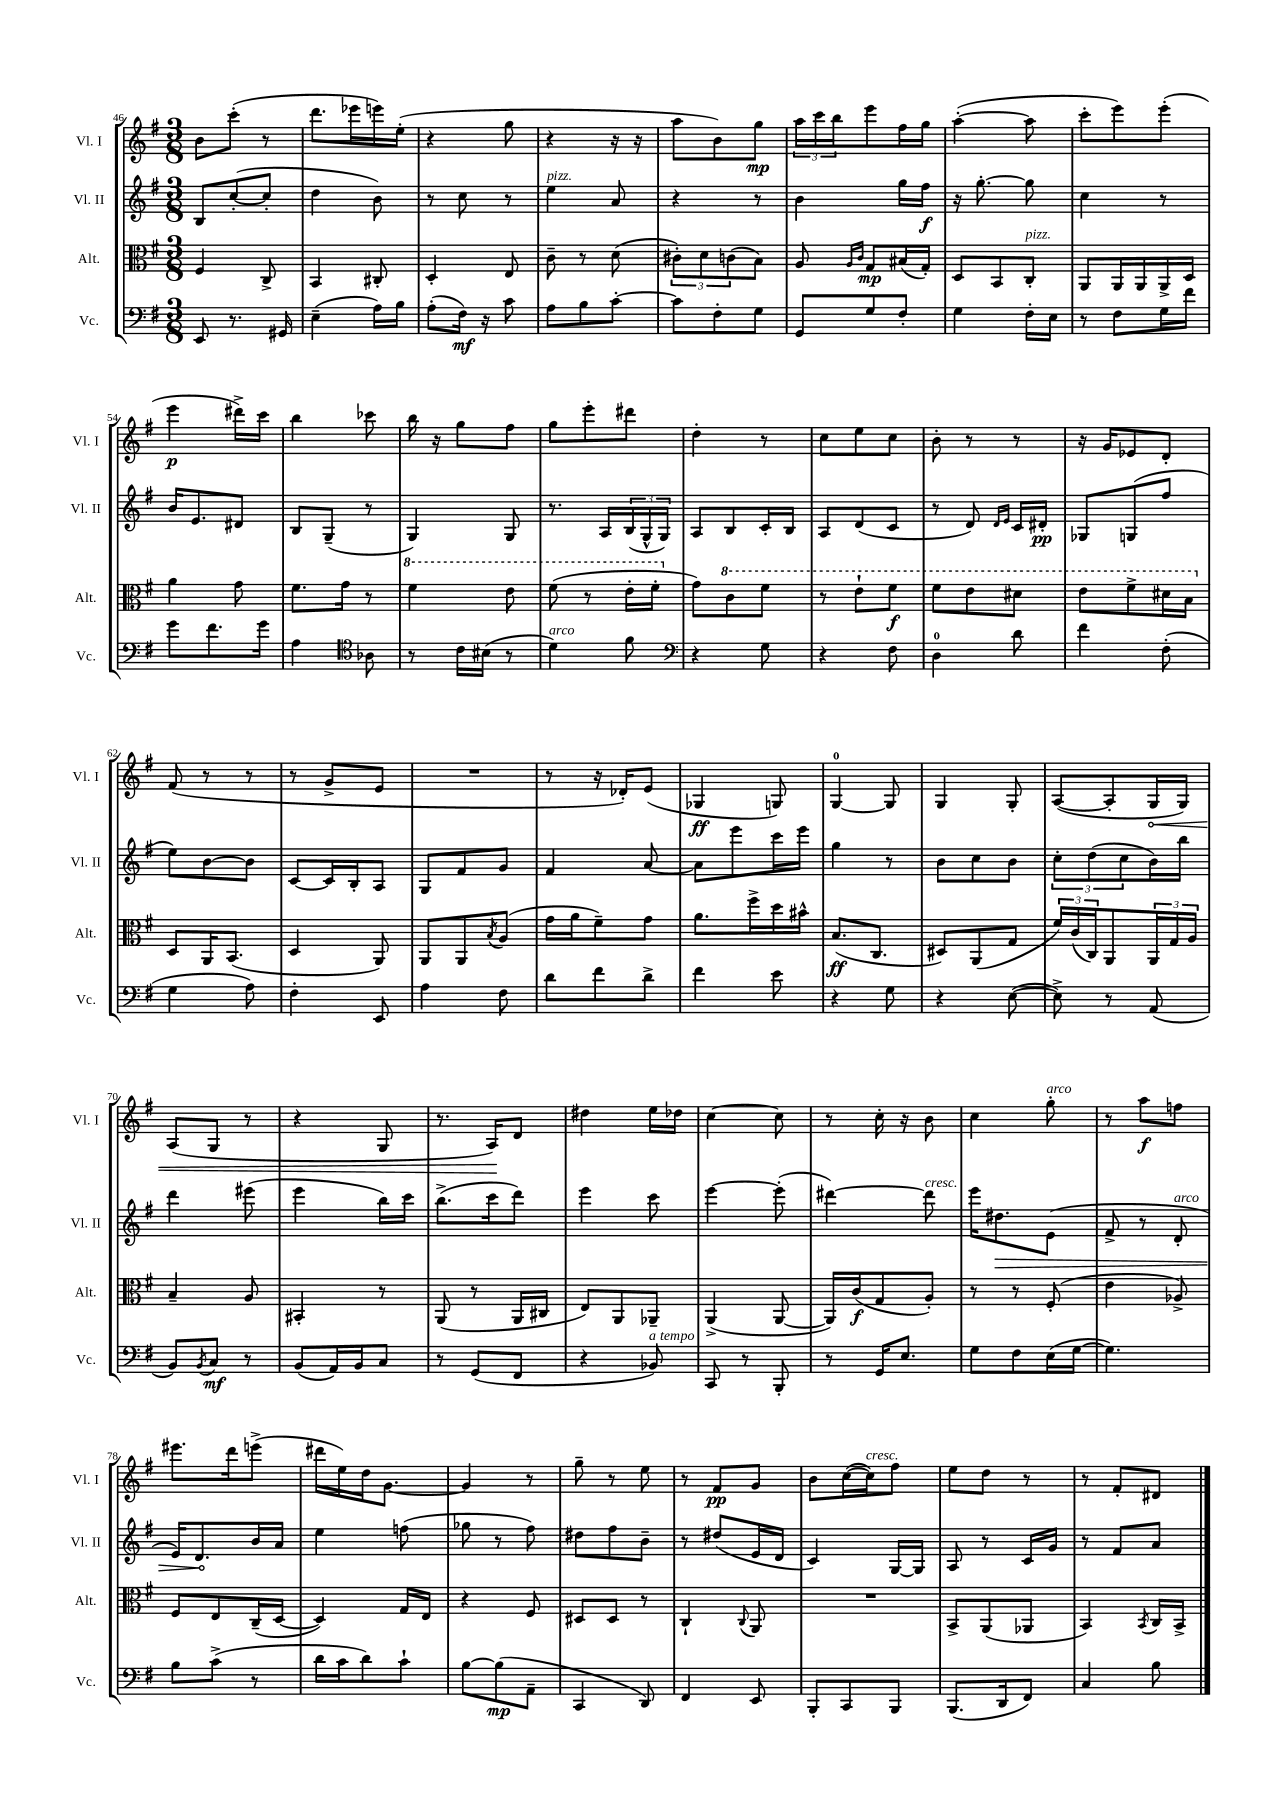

**kern	**dynam	**kern	**dynam	**kern	**dynam	**kern	**dynam
*part4	*part4	*part3	*part3	*part2	*part2	*part1	*part1
*staff4	*staff4	*staff3	*staff3	*staff2	*staff2	*staff1	*staff1
*I"Vc.	*	*I"Alt.	*	*I"Vl. II	*	*I"Vl. I	*
*I'Vc.	*	*I'Alt.	*	*I'Vl. II	*	*I'Vl. I	*
*clefF4	*	*clefC3	*	*clefG2	*	*clefG2	*
*k[f#]	*	*k[f#]	*	*k[f#]	*	*k[f#]	*
*M3/8	*	*M3/8	*	*M3/8	*	*M3/8	*
=46	=46	=46	=46	=46	=46	=46	=46
8EE/	.	4F#/	.	8B/L	.	8b\L	.
8.r	.	.	.	([8cc'/	.	(8ccc'\J	.
.	.	8C^/	.	8cc'/J]	.	8r	.
16GG#X/	.	.	.	.	.	.	.
=47	=47	=47	=47	=47	=47	=47	=47
(4E~\	.	4BB/	.	4dd\	.	8.ddd\L	.
.	.	.	.	.	.	16eee-X\L	.
16A\LL)	.	8C#X'/	.	8b\)	.	16eeen\)	.
16B\JJ	.	.	.	.	.	(16ee'\JJ	.
=48	=48	=48	=48	=48	=48	=48	=48
(8A'\L	.	4D'/	.	8r	.	4r	.
16F#\Jk)	mf	.	.	8cc\	.	.	.
16r	.	.	.	.	.	.	.
8c\	.	8E/	.	8r	.	8gg\	.
=49	=49	=49	=49	=49	=49	=49	=49
!	!	!	!	!LO:TX:a:i:t=pizz.	!	!	!
8A\L	.	8c~\	.	4ee\	.	4r	.
8B\	.	8r	.	.	.	.	.
[8c'\J	.	(8d\	.	8a/	.	16r	.
.	.	.	.	.	.	16r	.
=50	=50	=50	=50	=50	=50	=50	=50
8c\L]	.	12c#X'\L)	.	4r	.	8aa\L	.
.	.	12d\	.	.	.	.	.
8F#'\	.	.	.	.	.	8b\)	.
.	.	(12cn\	.	.	.	.	.
8G\J	.	8B\J)	.	8r	.	8gg\J	mp
=51	=51	=51	=51	=51	=51	=51	=51
8GG/L	.	8A/	.	4b\	.	24aa\LL	.
.	.	.	.	.	.	24ccc\	.
.	.	.	.	.	.	24bb\J	.
.	.	16qqA/LL	.	.	.	.	.
.	.	16qqc/JJ	.	.	.	.	.
8G/	.	8G/L	mp	.	.	8eee\	.
8F#'/J	.	(16B#X/L	.	16gg\LL	.	16ff#\L	.
.	.	16G'/JJ)	.	16ff#\JJ	f	16gg\JJ	.
=52	=52	=52	=52	=52	=52	=52	=52
4G\	.	8D/L	.	16r	.	([4aa'\	.
.	.	.	.	[8.gg'\	.	.	.
.	.	8BB/	.	.	.	.	.
!	!	!LO:TX:a:i:t=pizz.	!	!	!	!	!
16F#'\LL	.	8C'/J	.	8gg\]	.	8aa\]	.
16E\JJ	.	.	.	.	.	.	.
=53	=53	=53	=53	=53	=53	=53	=53
8r	.	8AA/L	.	4cc\	.	8ccc'\L	.
8F#\L	.	16AA/L	.	.	.	8eee\)	.
.	.	16AA/	.	.	.	.	.
16G\L	.	16AA^/	.	8r	.	(8eee'\J	.
16f#\JJ	.	16D/JJ	.	.	.	.	.
!!LO:LB:g=z
=54	=54	=54	=54	=54	=54	=54	=54
8g\L	.	4a\	.	16b/KL	.	4eee\	p
.	.	.	.	8.e/	.	.	.
8.f#\	.	.	.	.	.	.	.
.	.	8g\	.	8d#X/J	.	16ddd#X^\LL)	.
16g\Jk	.	.	.	.	.	16ccc\JJ	.
=55	=55	=55	=55	=55	=55	=55	=55
4A\	.	8.f#\L	.	8B/L	.	4bb\	.
.	.	.	.	(8G~/J	.	.	.
.	.	16g\Jk	.	.	.	.	.
*clefC4	*	*	*	*	*	*	*
8A-X\	.	8r	.	8r	.	8ccc-X\	.
=56	=56	=56	=56	=56	=56	=56	=56
*	*	*8va	*	*	*	*	*
8r	.	4ff#\	.	4G/)	.	16bb\	.
.	.	.	.	.	.	16r	.
16c\LL	.	.	.	.	.	8gg\L	.
(16B#X\JJ	.	.	.	.	.	.	.
8r	.	8ee\	.	8G/	.	8ff#\J	.
=57	=57	=57	=57	=57	=57	=57	=57
!LO:TX:a:i:t=arco	!	!	!	!	!	!	!
4d\)	.	(8ff#\	.	8.r	.	8gg\L	.
.	.	8r	.	.	.	8eee'\	.
.	.	.	.	16A/LL	.	.	.
8f#\	.	16ee'\LL	.	(24B/	.	8ddd#X\J	.
.	.	.	.	24G^^/	.	.	.
.	.	16ff#'\JJ	.	.	.	.	.
.	.	.	.	24G/JJ)	.	.	.
=58	=58	=58	=58	=58	=58	=58	=58
*clefF4	*	*	*	*	*	*	*
*	*	*X8va	*	*	*	*	*
4r	.	8g\L)	.	8A/L	.	4dd'\	.
*	*	*8va	*	*	*	*	*
.	.	8cc\	.	8B/	.	.	.
8G\	.	8ff#\J	.	16c'/L	.	8r	.
.	.	.	.	16B/JJ	.	.	.
=59	=59	=59	=59	=59	=59	=59	=59
4r	.	8r	.	8A/L	.	8cc\L	.
.	.	8ee`\L	.	(8d/	.	8ee\	.
8F#\	.	8ff#\J	f	8c/J	.	8cc\J	.
=60	=60	=60	=60	=60	=60	=60	=60
4D\	.	8ff#\L	.	8r	.	8b'\	.
.	.	8ee\	.	8d/)	.	8r	.
.	.	.	.	16qqd/LL	.	.	.
.	.	.	.	16qqe/JJ	.	.	.
8d\	.	8dd#X\J	.	16c/LL	.	8r	.
.	.	.	.	16d#X'/JJ	pp	.	.
=61	=61	=61	=61	=61	=61	=61	=61
4f#\	.	8ee\L	.	8G-X/L	.	16r	.
.	.	.	.	.	.	16g/KL	.
.	.	8ff#^\	.	(8Gn/	.	8e-X/	.
(8F#'\	.	16dd#X\L	.	8ff#/J	.	8d'/J	.
.	.	16b\JJ	.	.	.	.	.
!!LO:LB:g=z
=62	=62	=62	=62	=62	=62	=62	=62
*	*	*X8va	*	*	*	*	*
4G\	.	8D/L	.	8ee\L)	.	(8f#/	.
.	.	16AA/K	.	[8b\	.	8r	.
.	.	(8.BB/J	.	.	.	.	.
8A\)	.	.	.	8b\J]	.	8r	.
=63	=63	=63	=63	=63	=63	=63	=63
4F#'\	.	4D/	.	[8c/L	.	8r	.
.	.	.	.	16c/L]	.	8g^/L	.
.	.	.	.	16B'/J	.	.	.
8EE/	.	8AA/)	.	8A/J	.	8e/J	.
=64	=64	=64	=64	=64	=64	=64	=64
4A\	.	8AA/L	.	8G/L	.	4.r	.
.	.	8AA/	.	8f#/	.	.	.
.	.	8qB/	.	.	.	.	.
8F#\	.	(8A/J	.	8g/J	.	.	.
=65	=65	=65	=65	=65	=65	=65	=65
8d\L	.	16g\LL	.	4f#/	.	8r	.
.	.	16a\J	.	.	.	.	.
8f#\	.	8f#~\)	.	.	.	16r	.
.	.	.	.	.	.	16d-X'/KL)	.
8d^\J	.	8g\J	.	[8a/	.	(8e/J	.
=66	=66	=66	=66	=66	=66	=66	=66
4f#\	.	8.a\L	.	8a\L]	.	4G-X/	ff
.	.	.	.	8eee\	.	.	.
.	.	16ff#^\L	.	.	.	.	.
8e\	.	16dd\	.	16ccc\L	.	8Gn/)	.
.	.	16b#X^^\JJ	.	16eee\JJ	.	.	.
=67	=67	=67	=67	=67	=67	=67	=67
4r	.	(8.B/L	ff	4gg\	.	[4G/	.
.	.	8.C/J	.	.	.	.	.
8G\	.	.	.	8r	.	8G/]	.
=68	=68	=68	=68	=68	=68	=68	=68
4r	.	8D#X/L)	.	8b\L	.	4G/	.
.	.	(8AA/	.	8cc\	.	.	.
([8E\	.	8G/J	.	8b\J	.	8G'/	.
=69	=69	=69	=69	=69	=69	=69	=69
8E^\])	.	24f#/LL)	.	12cc'\L	.	([8A/L	.
.	.	(24c/	.	.	.	.	.
.	.	24C/J)	.	(12dd\	.	.	.
8r	.	8AA/	.	.	.	8A'/]	.
.	.	.	.	12cc\	.	.	.
!	!	!	!	!	!	!	!LO:HP:b
(8AA/	.	24AA/L	.	16b\L)	.	16G/L	<
.	.	24G/	.	.	.	.	.
.	.	.	.	16bb\JJ	.	16G/JJ)	.
.	.	24A/JJ	.	.	.	.	.
!!LO:LB:g=z
=70	=70	=70	=70	=70	=70	=70	=70
8BB/L)	.	4B~/	.	4ddd\	.	(8A/L	.
8qBB/	.	.	.	.	.	.	.
8C/J	mf	.	.	.	.	8G/J	.
8r	.	8A/	.	(8eee#X\	.	8r	.
=71	=71	=71	=71	=71	=71	=71	=71
(8BB/L	.	4BB#X'/	.	4eee\	.	4r	.
16AA/L)	.	.	.	.	.	.	.
16BB/J	.	.	.	.	.	.	.
8C/J	.	8r	.	16bb\LL)	.	8G/	.
.	.	.	.	16ccc\JJ	.	.	.
=72	=72	=72	=72	=72	=72	=72	=72
8r	.	(8AA/	.	(8.bb^\L	.	8.r	.
(8GG/L	.	8r	.	.	.	.	.
.	.	.	.	16ccc\k	.	16A/KL)	.
8FF#/J	.	16AA/LL	.	8ddd\J)	.	8d/J	[
.	.	16C#X/JJ	.	.	.	.	.
=73	=73	=73	=73	=73	=73	=73	=73
4r	.	8E/L)	.	4eee\	.	4dd#X\	.
.	.	8AA/	.	.	.	.	.
!LO:TX:a:i:t=a tempo	!	!	!	!	!	!	!
8BB-X/)	.	8AA-X~/J	.	8ccc\	.	16ee\LL	.
.	.	.	.	.	.	16dd-X\JJ	.
=74	=74	=74	=74	=74	=74	=74	=74
8CC/	.	(4AA^/	.	[4eee\	.	[4cc\	.
8r	.	.	.	.	.	.	.
8BBB'/	.	[8AA/	.	(8eee'\]	.	8cc\]	.
=75	=75	=75	=75	=75	=75	=75	=75
8r	.	16AA/LL])	.	[4ddd#X\)	.	8r	.
.	.	(16c/J	f	.	.	.	.
16GG/KL	.	8G/	.	.	.	16cc'\	.
8.E/J	.	.	.	.	.	16r	.
!	!	!	!	!LO:TX:a:i:t=cresc.	!	!	!
.	.	8A'/J)	.	8ddd#\]	.	8b\	.
=76	=76	=76	=76	=76	=76	=76	=76
8G\L	.	8r	.	16eee\KL	.	4cc\	.
!	!	!	!	!	!LO:HP:b	!	!
.	.	.	.	8.dd#X\	>	.	.
8F#\	.	8r	.	.	.	.	.
!	!	!	!	!	!	!LO:TX:a:i:t=arco	!
(16E\L	.	(8F#'/	.	(8e\J	.	8gg'\	.
[16G\JJ	.	.	.	.	.	.	.
=77	=77	=77	=77	=77	=77	=77	=77
4.G\])	.	4e\	.	8f#^/	.	8r	.
.	.	.	.	8r	.	8aa\L	f
!	!	!	!	!LO:TX:a:i:t=arco	!	!	!
.	.	8A-X^/)	.	8d'/	.	8ffn\J	.
!!LO:LB:g=z
=78	=78	=78	=78	=78	=78	=78	=78
8B\L	.	8F#/L	.	16e/KL)	.	8.eee#X\L	.
.	.	.	.	8.d/	.	.	.
(8c^\J	.	8E/	.	.	.	.	.
.	.	.	.	.	.	16ddd\k	.
8r	.	(16C~/L	.	16b/L	]	(8eeen^\J	.
.	.	[16D/JJ	.	16a/JJ	.	.	.
=79	=79	=79	=79	=79	=79	=79	=79
16d\LL	.	4D/])	.	4ee\	.	16ddd#X\LL	.
16c\J	.	.	.	.	.	16ee\)	.
8d\)	.	.	.	.	.	16dd\J	.
.	.	.	.	.	.	[8.g\J	.
8c`\J	.	16G/LL	.	(8ffn\	.	.	.
.	.	16E/JJ	.	.	.	.	.
=80	=80	=80	=80	=80	=80	=80	=80
[8B\L	.	4r	.	8gg-X\	.	4g/]	.
(8B\]	mp	.	.	8r	.	.	.
8AA~\J	.	8F#/	.	8ff#\)	.	8r	.
=81	=81	=81	=81	=81	=81	=81	=81
4CC/	.	8D#X/L	.	8dd#X\L	.	8gg~\	.
.	.	8D#/J	.	8ff#\	.	8r	.
8DD/)	.	8r	.	8b~\J	.	8ee\	.
=82	=82	=82	=82	=82	=82	=82	=82
4FF#/	.	4C`/	.	8r	.	8r	.
.	.	.	.	(8dd#X/L	.	8f#/L	pp
.	.	8qqC/	.	.	.	.	.
8EE/	.	8AA/	.	16e/L	.	8g/J	.
.	.	.	.	16d/JJ	.	.	.
=83	=83	=83	=83	=83	=83	=83	=83
8BBB'/L	.	4.r	.	4c/)	.	8b\L	.
8CC/	.	.	.	.	.	([16cc\L	.
!	!	!	!	!	!	!LO:TX:a:i:t=cresc.	!
.	.	.	.	.	.	16cc\J])	.
8BBB/J	.	.	.	[16G/LL	.	8ff#\J	.
.	.	.	.	16G/JJ]	.	.	.
=84	=84	=84	=84	=84	=84	=84	=84
(8.BBB/L	.	8BB^/L	.	8A/	.	8ee\L	.
.	.	(8AA/	.	8r	.	8dd\J	.
16DD/k	.	.	.	.	.	.	.
8FF#/J)	.	8AA-X/J	.	16c/LL	.	8r	.
.	.	.	.	16g/JJ	.	.	.
=85	=85	=85	=85	=85	=85	=85	=85
4C/	.	4BB/)	.	8r	.	8r	.
.	.	.	.	8f#/L	.	8f#'/L	.
.	.	8qBB/	.	.	.	.	.
8B\	.	16C/LL	.	8a/J	.	8d#X/J	.
.	.	16BB^/JJ	.	.	.	.	.
==	==	==	==	==	==	==	==
*-	*-	*-	*-	*-	*-	*-	*-
